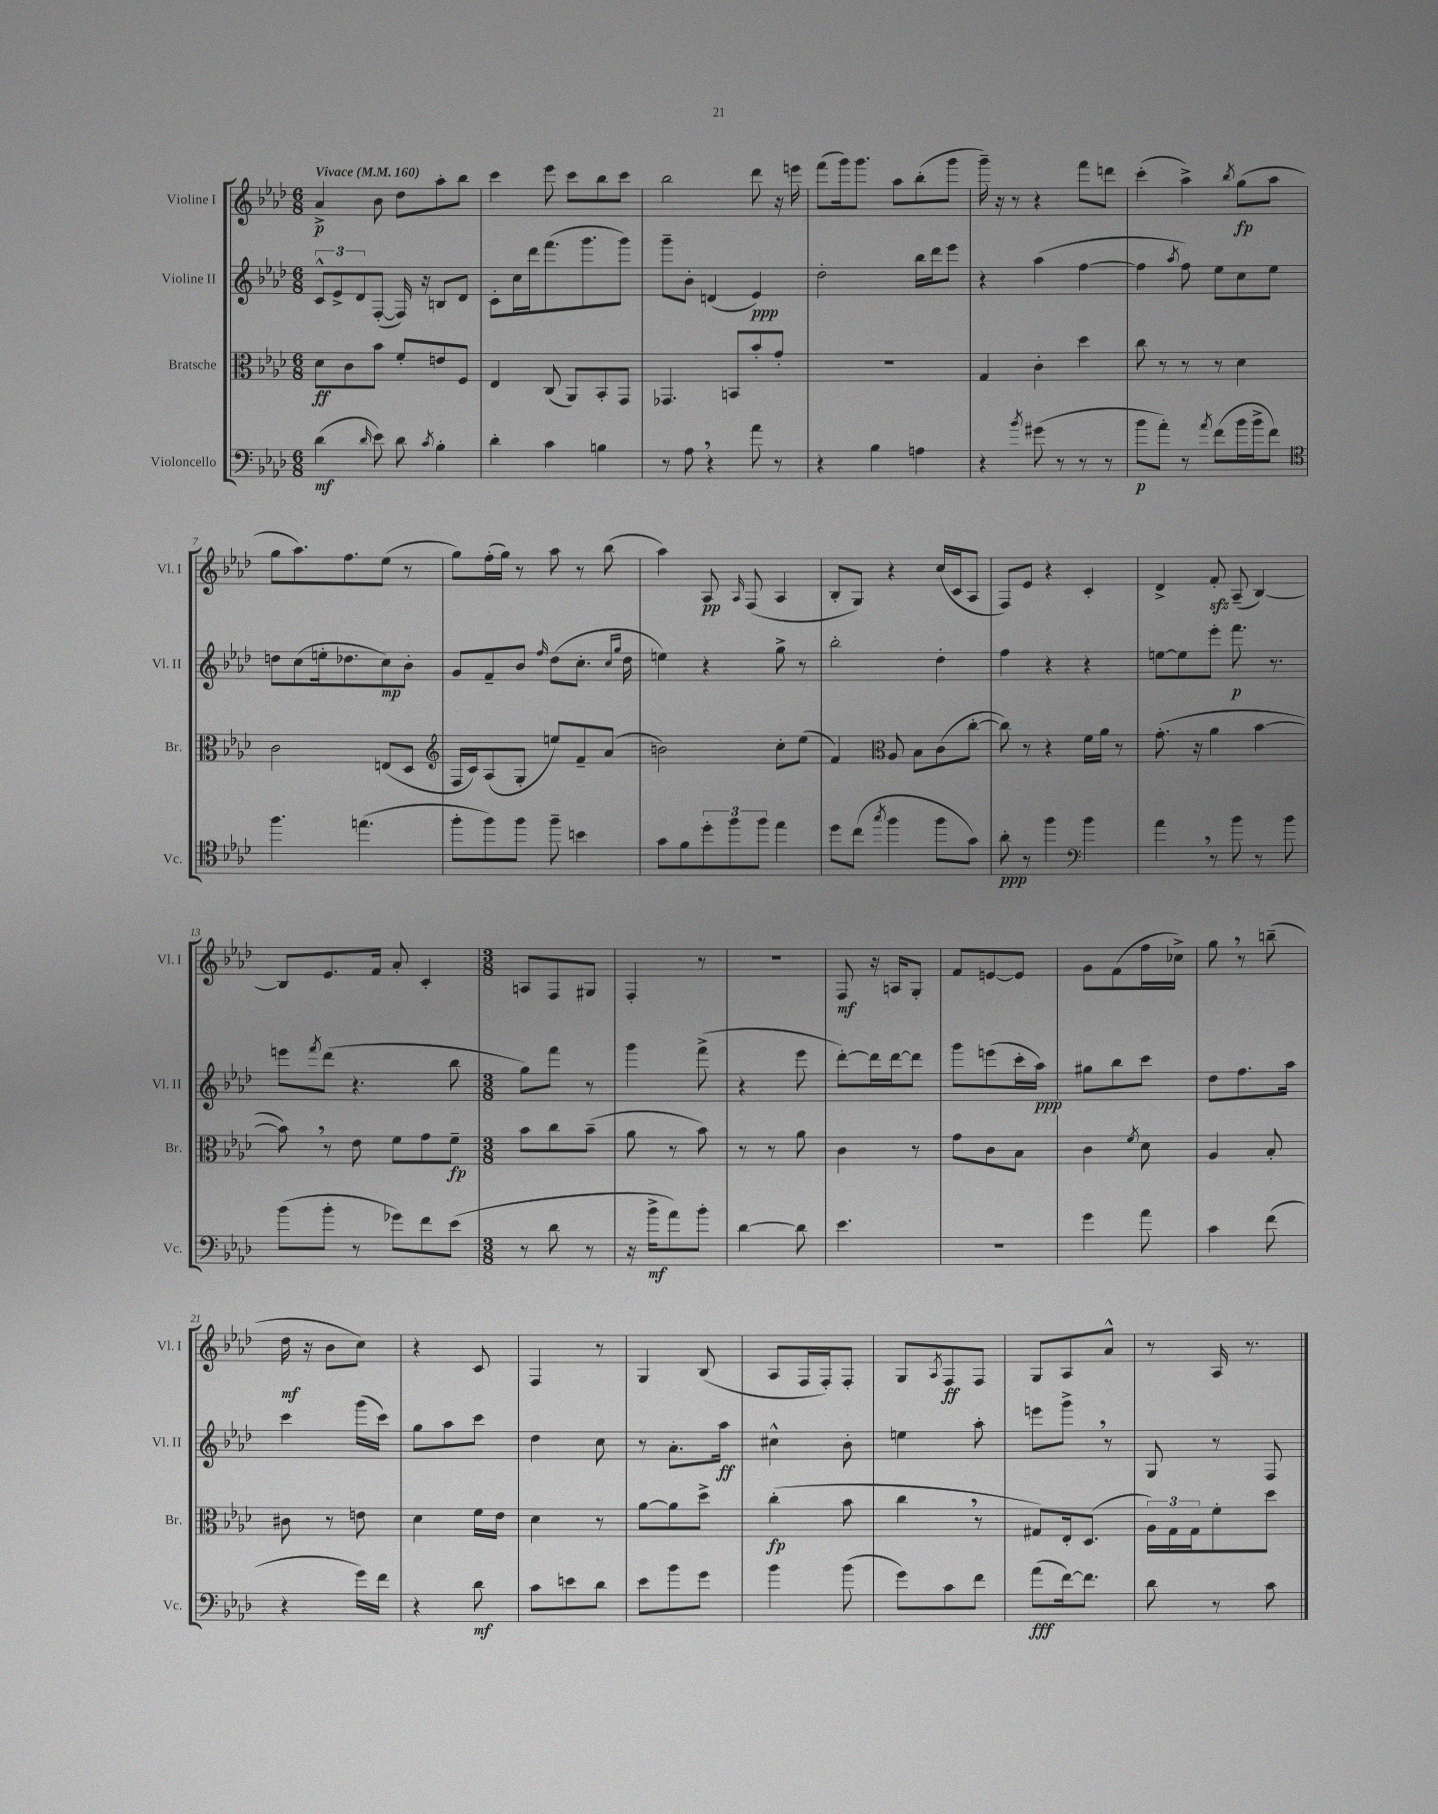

**kern	**dynam	**kern	**dynam	**kern	**dynam	**kern	**dynam
*part4	*part4	*part3	*part3	*part2	*part2	*part1	*part1
*staff4	*staff4	*staff3	*staff3	*staff2	*staff2	*staff1	*staff1
*I"Violoncello	*	*I"Bratsche	*	*I"Violine II	*	*I"Violine I	*
*I'Vc.	*	*I'Br.	*	*I'Vl. II	*	*I'Vl. I	*
*clefF4	*	*clefC3	*	*clefG2	*	*clefG2	*
*k[b-e-a-d-]	*	*k[b-e-a-d-]	*	*k[b-e-a-d-]	*	*k[b-e-a-d-]	*
*M6/8	*	*M6/8	*	*M6/8	*	*M6/8	*
*MM160	*	*MM160	*	*MM160	*	*MM160	*
=1	=1	=1	=1	=1	=1	=1	=1
!	!	!	!	!	!	!LO:TX:a:B:t=Vivace	!
(4d-\	mf	8d-\L	ff	12c^^/L	.	4a-^/	p
.	.	.	.	12e-^/	.	.	.
.	.	8c\	.	.	.	.	.
.	.	.	.	12d-/	.	.	.
16qqd-/	.	.	.	.	.	.	.
8e-\)	.	8b-\J	.	([8F'/J	.	8b-\	.
8d-\	.	8f'/L	.	16F/])	.	8dd-\L	.
.	.	.	.	16r	.	.	.
8qc/	.	.	.	.	.	.	.
4B-'\	.	8en/	.	8Bn/L	.	8aa-'\	.
.	.	8F/J	.	8d-/J	.	8bb-\J	.
=2	=2	=2	=2	=2	=2	=2	=2
4d-'\	.	4E-/	.	8c'\L	.	4ccc\	.
.	.	.	.	16cc\L	.	.	.
.	.	.	.	16ddd-\J	.	.	.
4c\	.	(8C/	.	(8.fff\	.	8eee-\	.
.	.	8AA-/L)	.	.	.	8ccc\L	.
.	.	.	.	8.ggg\	.	.	.
4Bn\	.	8BB-'/	.	.	.	8bb-\	.
.	.	8GG/J	.	8ggg\J)	.	8ccc\J	.
=3	=3	=3	=3	=3	=3	=3	=3
8r	.	4.GG-X/	.	8ggg~\L	.	2bb-\	.
8A-,\	.	.	.	8b-'\J	.	.	.
4r	.	.	.	(4dn/	.	.	.
.	.	8BBn/L	.	.	.	.	.
8a-\	.	8b-'/	.	4e-/)	ppp	8ddd-\	.
8r	.	8g'/J	.	.	.	16r	.
.	.	.	.	.	.	16eeen\	.
=4	=4	=4	=4	=4	=4	=4	=4
4r	.	2.r	.	2dd-'\	.	(8fff\L	.
.	.	.	.	.	.	16ggg\k)	.
.	.	.	.	.	.	8.ggg\J	.
4B-\	.	.	.	.	.	.	.
.	.	.	.	.	.	8aa-\L	.
4An\	.	.	.	16bb-\LL	.	(8bb-'\	.
.	.	.	.	16ddd-\J	.	.	.
.	.	.	.	8eee-\J	.	8ggg\J	.
=5	=5	=5	=5	=5	=5	=5	=5
4r	.	4G/	.	4r	.	16ggg~\)	.
.	.	.	.	.	.	16r	.
.	.	.	.	.	.	8r	.
8qb-/	.	.	.	.	.	.	.
(8g#X\	.	4c'\	.	(4aa-\	.	4r	.
8r	.	.	.	.	.	.	.
8r	.	4dd-\	.	[4ff\	.	8fff\L	.
8r	.	.	.	.	.	8dddn\J	.
=6	=6	=6	=6	=6	=6	=6	=6
8b-\L	p	8cc\	.	4ff\]	.	(4ccc'\	.
8a-'\J)	.	8r	.	.	.	.	.
.	.	.	.	8qaa-/	.	.	.
8r	.	8r	.	8ff\)	.	4aa-^\)	.
8qa-/	.	.	.	.	.	.	.
(8f\L	.	8r	.	8ee-\L	.	.	.
.	.	.	.	.	.	8qbb-/	.
16b-\L	.	4d-\	.	8cc\	.	(8gg\L	fp
16b-^\J	.	.	.	.	.	.	.
8f\J)	.	.	.	8ee-\J	.	8aa-\J	.
!!LO:LB:g=z
=7	=7	=7	=7	=7	=7	=7	=7
*clefC4	*	*	*	*	*	*	*
4.ff\	.	2c\	.	8ddn\L	.	8gg\L	.
.	.	.	.	(8cc\	.	8.aa-\)	.
.	.	.	.	16een'\k	.	.	.
.	.	.	.	8.dd-X\	.	8.ff\	.
(4.een\	.	.	.	.	.	.	.
.	.	(8En/L	.	8cc\)	mp	(8ee-\J	.
.	.	8D-/J	.	8b-'\J	.	8r	.
=8	=8	=8	=8	=8	=8	=8	=8
*	*	*clefG2	*	*	*	*	*
8ff'\L	.	16F/LL	.	8g/L	.	8gg\L)	.
.	.	16c/J)	.	.	.	.	.
8ff\)	.	(8A-/	.	8f~/	.	(16ff'\L	.
.	.	.	.	.	.	16gg\JJ)	.
8ff\J	.	8G'/J	.	8b-/J	.	8r	.
.	.	.	.	16qqff/	.	.	.
8ff~\	.	8een/L)	.	(8dd-\L	.	8aa-\	.
4bn\	.	8f~/	.	8.cc'\J	.	8r	.
.	.	(8a-/J	.	.	.	(8bb-\	.
.	.	.	.	16qqcc/LL	.	.	.
.	.	.	.	16qqgg/JJ	.	.	.
.	.	.	.	16dd-\	.	.	.
=9	=9	=9	=9	=9	=9	=9	=9
8g\L	.	2bn\)	.	4een\)	.	4aa-\)	.
8f\	.	.	.	.	.	.	.
12dd-'\	.	.	.	4r	.	8A-/	pp
12ff\	.	.	.	.	.	.	.
.	.	.	.	.	.	16qqA-/	.
.	.	.	.	.	.	(8F/	.
12ff\J	.	.	.	.	.	.	.
4ee-\	.	8cc'\L	.	8gg^\	.	4A-/	.
.	.	(8ee-\J	.	8r	.	.	.
=10	=10	=10	=10	=10	=10	=10	=10
8dd-\L	.	4f/)	.	2bb-'\	.	8B-'/L	.
(8cc\J	.	.	.	.	.	8G/J)	.
8qgg/	.	.	.	.	.	.	.
*	*	*clefC3	*	*	*	*	*
4ff\	.	8A-/	.	.	.	4r	.
.	.	8B-\L	.	.	.	.	.
8ff\L	.	(8c\	.	4dd-'\	.	(16cc/LL	.
.	.	.	.	.	.	16c/J	.
8g\J)	.	[8cc'\J	.	.	.	8A-/J	.
=11	=11	=11	=11	=11	=11	=11	=11
8a-'\	ppp	8cc\])	.	4ff\	.	8F/L)	.
8r	.	8r	.	.	.	8e-/J	.
4ff\	.	4r	.	4r	.	4r	.
*clefF4	*	*	*	*	*	*	*
4b-\	.	16f\LL	.	4r	.	4c'/	.
.	.	16a-\JJ	.	.	.	.	.
.	.	8r	.	.	.	.	.
=12	=12	=12	=12	=12	=12	=12	=12
4a-,\	.	(8.g'\	.	[8een\L	.	4d-^/	.
.	.	.	.	8ee\]	.	.	.
.	.	16r	.	.	.	.	.
8r	.	4a-\	.	8eee-'\J	.	8fzz'/	.
8b-\	.	.	.	8.fff\	p	(8A-~/	.
8r	.	[4b-\	.	.	.	[4B-/)	.
.	.	.	.	8.r	.	.	.
8b-\	.	.	.	.	.	.	.
!!LO:LB:g=z
=13	=13	=13	=13	=13	=13	=13	=13
(8b-\L	.	8b-,\])	.	8eeen\L	.	8B-/L]	.
.	.	.	.	8qfff/	.	.	.
8b-'\J	.	8r	.	(8ddd-\J	.	8.e-/	.
8r	.	8e-\	.	4.r	.	.	.
.	.	.	.	.	.	16f/Jk	.
8g-X\L)	.	8f\L	.	.	.	8a-'/	.
8f\	.	8g\	.	.	.	4c'/	.
(8e-\J	.	8f~\J	fp	8bb-\	.	.	.
=14	=14	=14	=14	=14	=14	=14	=14
*M3/8	*	*M3/8	*	*M3/8	*	*M3/8	*
8r	.	8b-\L	.	8gg\L)	.	8An/L	.
8d-\	.	8cc\	.	8fff\J	.	8F/	.
8r	.	(8b-~\J	.	8r	.	8G#X/J	.
=15	=15	=15	=15	=15	=15	=15	=15
16r	.	8a-\	.	4ggg\	.	4F'/	.
16b-^\KL	mf	.	.	.	.	.	.
8a-\)	.	8r	.	.	.	.	.
8b-'\J	.	8b-\)	.	(8fff^\	.	8r	.
=16	=16	=16	=16	=16	=16	=16	=16
[4d-\	.	8r	.	4r	.	4.r	.
.	.	8r	.	.	.	.	.
8d-\]	.	8a-\	.	8eee-\	.	.	.
=17	=17	=17	=17	=17	=17	=17	=17
4.e-\	.	4c\	.	[8ddd-'\L)	.	8F/	mf
.	.	.	.	16ddd-\L]	.	16r	.
.	.	.	.	[16ddd-\J	.	16An/KL	.
.	.	8r	.	8ddd-\J]	.	8G'/J	.
=18	=18	=18	=18	=18	=18	=18	=18
4.r	.	8g\L	.	8ggg\L	.	8f/L	.
.	.	8c\	.	(8eeen\	.	[8en/	.
.	.	8B-\J	.	16ccc'\L	.	8e/J]	.
.	.	.	.	16aa-\JJ)	ppp	.	.
=19	=19	=19	=19	=19	=19	=19	=19
4g\	.	4c\	.	8gg#X\L	.	8g\L	.
.	.	.	.	8bb-\	.	(8f\	.
.	.	8qf/	.	.	.	.	.
8a-\	.	8d-\	.	8ccc\J	.	16ff\L	.
.	.	.	.	.	.	16cc-X^\JJ)	.
=20	=20	=20	=20	=20	=20	=20	=20
4c\	.	4A-/	.	8dd-\L	.	8gg,\	.
.	.	.	.	8.ff\	.	8r	.
(8f\	.	8B-'/	.	.	.	(8bbn~\	.
.	.	.	.	16aa-\Jk	.	.	.
!!LO:LB:g=z
=21	=21	=21	=21	=21	=21	=21	=21
4r	.	8c#X\	.	4ccc\	.	16dd-\	mf
.	.	.	.	.	.	16r	.
.	.	8r	.	.	.	8b-\L	.
16g\LL)	.	8en\	.	(16ggg\LL	.	8cc\J)	.
16f\JJ	.	.	.	16ccc\JJ)	.	.	.
=22	=22	=22	=22	=22	=22	=22	=22
4r	.	4d-\	.	8gg\L	.	4r	.
.	.	.	.	8aa-\	.	.	.
8d-\	mf	16f\LL	.	8ccc\J	.	8c/	.
.	.	16e-\JJ	.	.	.	.	.
=23	=23	=23	=23	=23	=23	=23	=23
8c\L	.	4d-\	.	4dd-\	.	4F/	.
8en\	.	.	.	.	.	.	.
8d-\J	.	8r	.	8cc\	.	8r	.
=24	=24	=24	=24	=24	=24	=24	=24
8e-\L	.	[8a-\L	.	8r	.	4G/	.
8b-\	.	8a-\]	.	8.a-'\L	.	.	.
8g\J	.	8dd-^\J	.	.	.	(8B-/	.
.	.	.	.	16aa-\Jk	ff	.	.
=25	=25	=25	=25	=25	=25	=25	=25
4b-\	.	(4cc'\	fp	4cc#X^^\	.	8A-/L	.
.	.	.	.	.	.	16F/L	.
.	.	.	.	.	.	16F'/J)	.
(8b-\	.	8b-\	.	8b-'\	.	8F'/J	.
=26	=26	=26	=26	=26	=26	=26	=26
8g\L)	.	4cc,\	.	4een\	.	8G/L	.
.	.	.	.	.	.	8qA-/	.
8c\	.	.	.	.	.	8F/	ff
8f\J	.	8r	.	8aa-'\	.	8F/J	.
=27	=27	=27	=27	=27	=27	=27	=27
(8a-\L	fff	8G#X/L)	.	8eeen\L	.	8G/L	.
[16f\k)	.	16E-'/k	.	8ggg^,\J	.	8A-/	.
8.f\J]	.	(8.D-/J	.	.	.	.	.
.	.	.	.	8r	.	8a-^^/J	.
=28	=28	=28	=28	=28	=28	=28	=28
8d-\	.	24A-\LL)	.	8G/	.	8r	.
.	.	24G\	.	.	.	.	.
.	.	24G\J	.	.	.	.	.
8r	.	8f'\	.	8r	.	16A-/	.
.	.	.	.	.	.	8.r	.
8c\	.	8dd-\J	.	8F/	.	.	.
==	==	==	==	==	==	==	==
*-	*-	*-	*-	*-	*-	*-	*-
